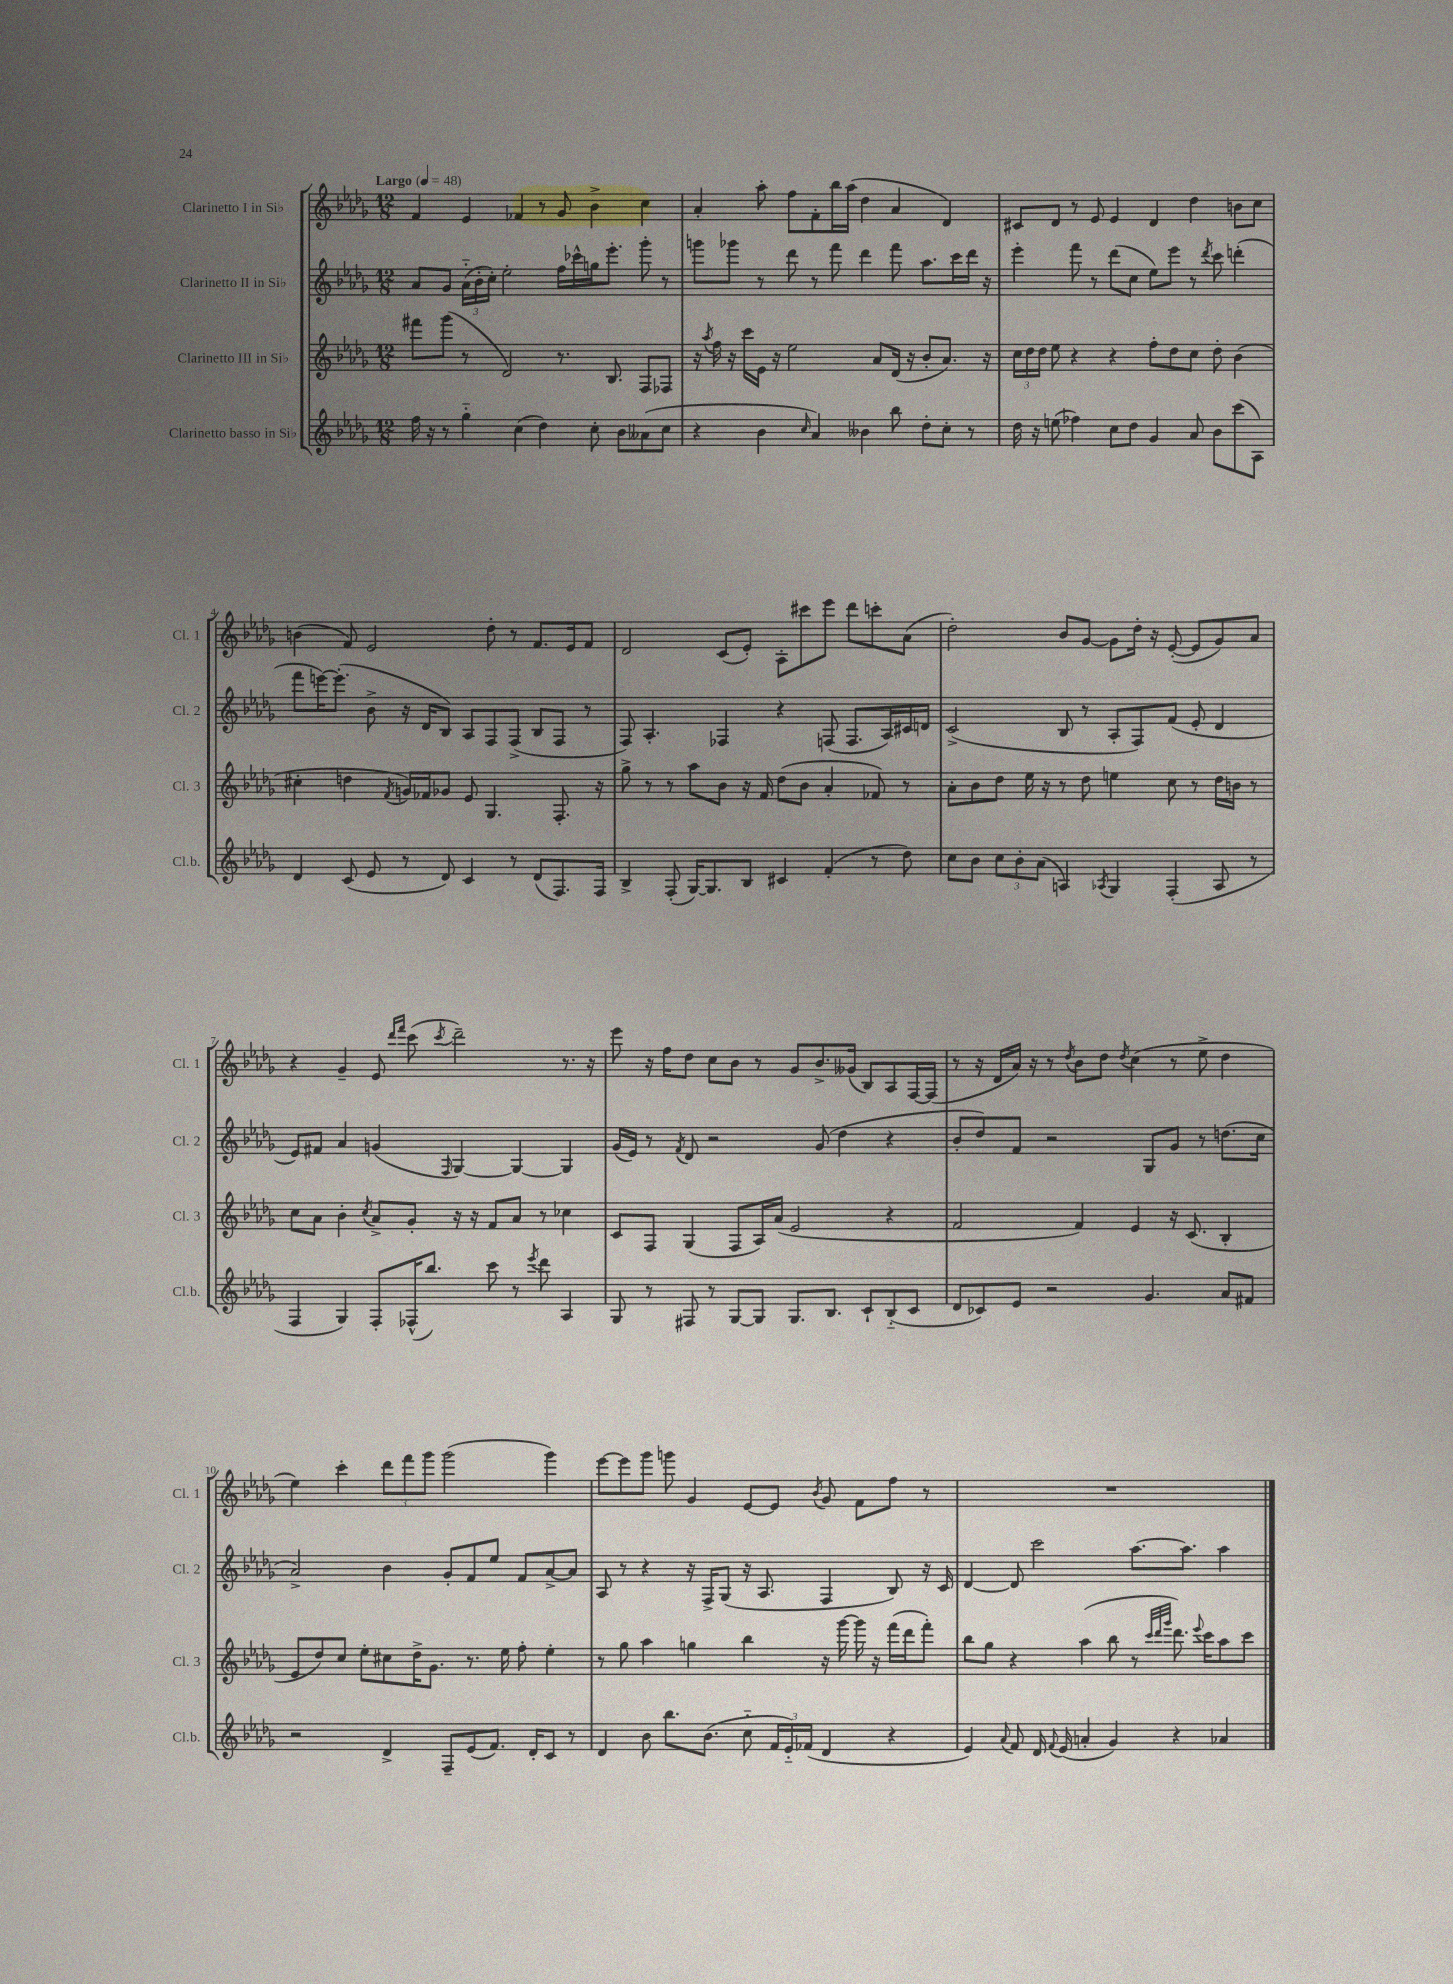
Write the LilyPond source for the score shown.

<<
\new StaffGroup <<
\new Staff = "s0" \with { instrumentName = "Clarinetto I in Sib" shortInstrumentName = "Cl. 1" } {
    \clef treble \key des \major \numericTimeSignature \time 12/8 \tempo "Largo" 4 = 48
    \autoBeamOff f'4 ees'4 fes'4 r8 ges'8 bes'4-> c''4 |
    aes'4-. aes''8-. f''8[ f'8-. bes''16 aes''16]( des''4 aes'4 des'4) |
    cis'8[ des'8] r8 ees'8 ees'4 des'4 des''4 b'8[ c''8] |
    b'4( f'8) ees'2 des''8-. r8 f'8.[ ees'16 f'8] |
    des'2 c'8[( ees'8]-.) aes8[-. cis'''8 ees'''8] des'''8[ c'''8-. aes'8]( |
    des''2-.) bes'8[ ges'8]~ ges'8[ des''16]-. r16 ees'8~-.( ees'8[ ges'8) aes'8] |
    r4 ges'4-- ees'8 \grace { des'''16[ f'''16] } c'''8( \acciaccatura { c'''8 } des'''2--) r8. r16 |
    ees'''8 r16 f''16[ des''8] c''8[ bes'8] r8 ges'8[ bes'8.-> geses'16]( bes8[) aes8 f16~ f16]( |
    r8 r16 des'16[ aes'16]) r16 r8 \acciaccatura { des''8 } bes'8[ des''8] \acciaccatura { des''8 } c''4( r8 ees''8-> des''4 |
    ees''4) c'''4-. \tuplet 3/2 { des'''8[ f'''8 ges'''8] } ges'''2( ges'''4) |
    ees'''8[~ ees'''8 ges'''8] g'''8 ges'4 ees'8[~ ees'8] \acciaccatura { bes'8 } ges'8 f'8[ f''8] r8 |
    R1. \bar "|." |
}
\new Staff = "s1" \with { instrumentName = "Clarinetto II in Sib" shortInstrumentName = "Cl. 2" } {
    \clef treble \key des \major \numericTimeSignature \time 12/8
    \autoBeamOff aes'8[ ges'8] \tuplet 3/2 { aes'16[-_( bes'16-. c''16]-.) } ees''2-. f''16[ ces'''16-^ g''16 ees'''8.]-. ges'''8-. r8 |
    g'''8[ ges'''8] r8 des'''8 r8 f'''8 des'''4 f'''8 aes''8.[ c'''16 des'''16] r16 |
    ees'''4-. f'''8 r8 des'''8[( c''8] ees''8[) ees'''8] r8 \acciaccatura { des'''8 } c'''8 d'''4-.( |
    f'''8[ e'''16~) e'''8.]-.( bes'8-> r16 des'16[ bes8]) aes8[ f8 f8]->( bes8[ f8] r8 |
    f8) aes4.-. fes4 r4 f8( f8.[ aes16) cis'16 d'16] |
    c'2->( bes8 r8 aes8[-. f8) f'8]( ees'8-. des'4 |
    ees'8[) fis'8] aes'4 g'4( \grace { f16 } ges4~) ges4~ ges4 |
    ges'16[( ees'16]) r8 \acciaccatura { f'8 } des'8 r2 ges'8( des''4 r4 |
    bes'8[-. des''8) f'8] r2 ges8[ ges'8] r8 d''8.[( c''16] |
    aes'2->) bes'4 ges'8[-. f'8 ees''8] f'8[ aes'8~-> aes'8] |
    aes8 r8 r4 r16 f16[-> ges8]( r16 aes8. f4 bes8) r16 c'16 |
    des'4~ des'8 c'''2 aes''8.[~ aes''8.] aes''4 \bar "|." |
}
\new Staff = "s2" \with { instrumentName = "Clarinetto III in Sib" shortInstrumentName = "Cl. 3" } {
    \clef treble \key des \major \numericTimeSignature \time 12/8
    \autoBeamOff fis'''8[ ges'''8]( r8 des'2) r8. bes8. f8[ fes8] |
    r16 \acciaccatura { aes''8 } f''16 r16 c'''16[ ees'16] r16 ees''2 aes'8[ des'16]( r16 bes'8[-. aes'8.]) r16 |
    \tuplet 3/2 { c''16[ des''16 des''16] } ees''8 r4 r4 f''8[-. des''8 c''8] des''8-. bes'4( |
    cis''4-. d''4 \acciaccatura { f'8 } g'16[) fes'16 ges'8] ees'8 ges4. f8.-. r16 |
    ges''8-> r8 r8 aes''8[ bes'8] r16 f'16 des''8[( bes'8] aes'4-. fes'8) r8 |
    aes'8[-. bes'8 des''8] ees''16 r16 r8 des''8 e''4 c''8 r8 des''16[ b'16] r8 |
    c''8[ aes'8] bes'4-. \acciaccatura { c''8 } aes'8[-> ges'8]-. r16 r16 f'8[ aes'8] r8 ces''4 |
    c'8[ f8] ges4( f8[ aes16) aes'16]( ees'2 r4 |
    f'2 f'4) ees'4 r16 c'8.( bes4-. |
    ees'8[ des''8) c''8] ees''8[-. cis''8 des''16-> ges'8.] r8. ees''16 f''8-. ees''4-. |
    r8 ges''8 aes''4 g''4 bes''4 r16 ges'''16~ ges'''16 r16 f'''16[( des'''16 f'''8]-.) |
    bes''8[ ges''8] r4 aes''4( bes''8 r8 \grace { c'''32[ des'''32 ges'''32] } des'''8.) \appoggiatura { ees'''8 } c'''16[ aes''8 c'''8] \bar "|." |
}
\new Staff = "s3" \with { instrumentName = "Clarinetto basso in Sib" shortInstrumentName = "Cl.b." } {
    \clef treble \key des \major \numericTimeSignature \time 12/8
    \autoBeamOff f''16 r16 r8 ges''4-_ c''4( des''4) c''8-. bes'8[ aeses'8( c''8] |
    r4 bes'4 \grace { c''16 } aes'4) beses'4 bes''8 des''8[-. c''8]-. r8 |
    des''16 r16 e''8( fes''4) c''8[ des''8] ges'4 aes'8 bes'8[ c'''8( aes8]) |
    des'4 c'8( ees'8 r8 des'8) c'4 r8 des'8[( f8.) f16] |
    bes4-> f8-.( ges16[~) ges8. bes8] cis'4 f'4-.( r8 des''8) |
    c''8[ bes'8] \tuplet 3/2 { c''8[ bes'8-. aes'8]( } a4) \acciaccatura { aes8 } ges4 f4-.( aes8 r8 |
    f4 ges4) f8[-. fes16-^( bes''8.]) c'''8 r8 \acciaccatura { ees'''8 } des'''8 aes4 |
    ges8 r8 fis8 r8 ges8[~ ges8] ges8.[ bes8.] c'8[-! bes8-_( c'8] |
    des'8[ ces'8) ees'8] r2 ges'4. aes'8[ fis'8] |
    r2 des'4-> f8[-- ees'8( f'8.]) des'16[-. c'8] r8 |
    des'4 bes'8 bes''8.[ bes'8.]( c''8-_ \tuplet 3/2 { f'16[ ees'16-_) fes'16]( } des'4 r4 |
    ees'4) \appoggiatura { aes'8 } f'8 des'16 \appoggiatura { f'8 } ees'16( a'4-. ges'4) r4 aes'4 \bar "|." |
}
>>
>>
